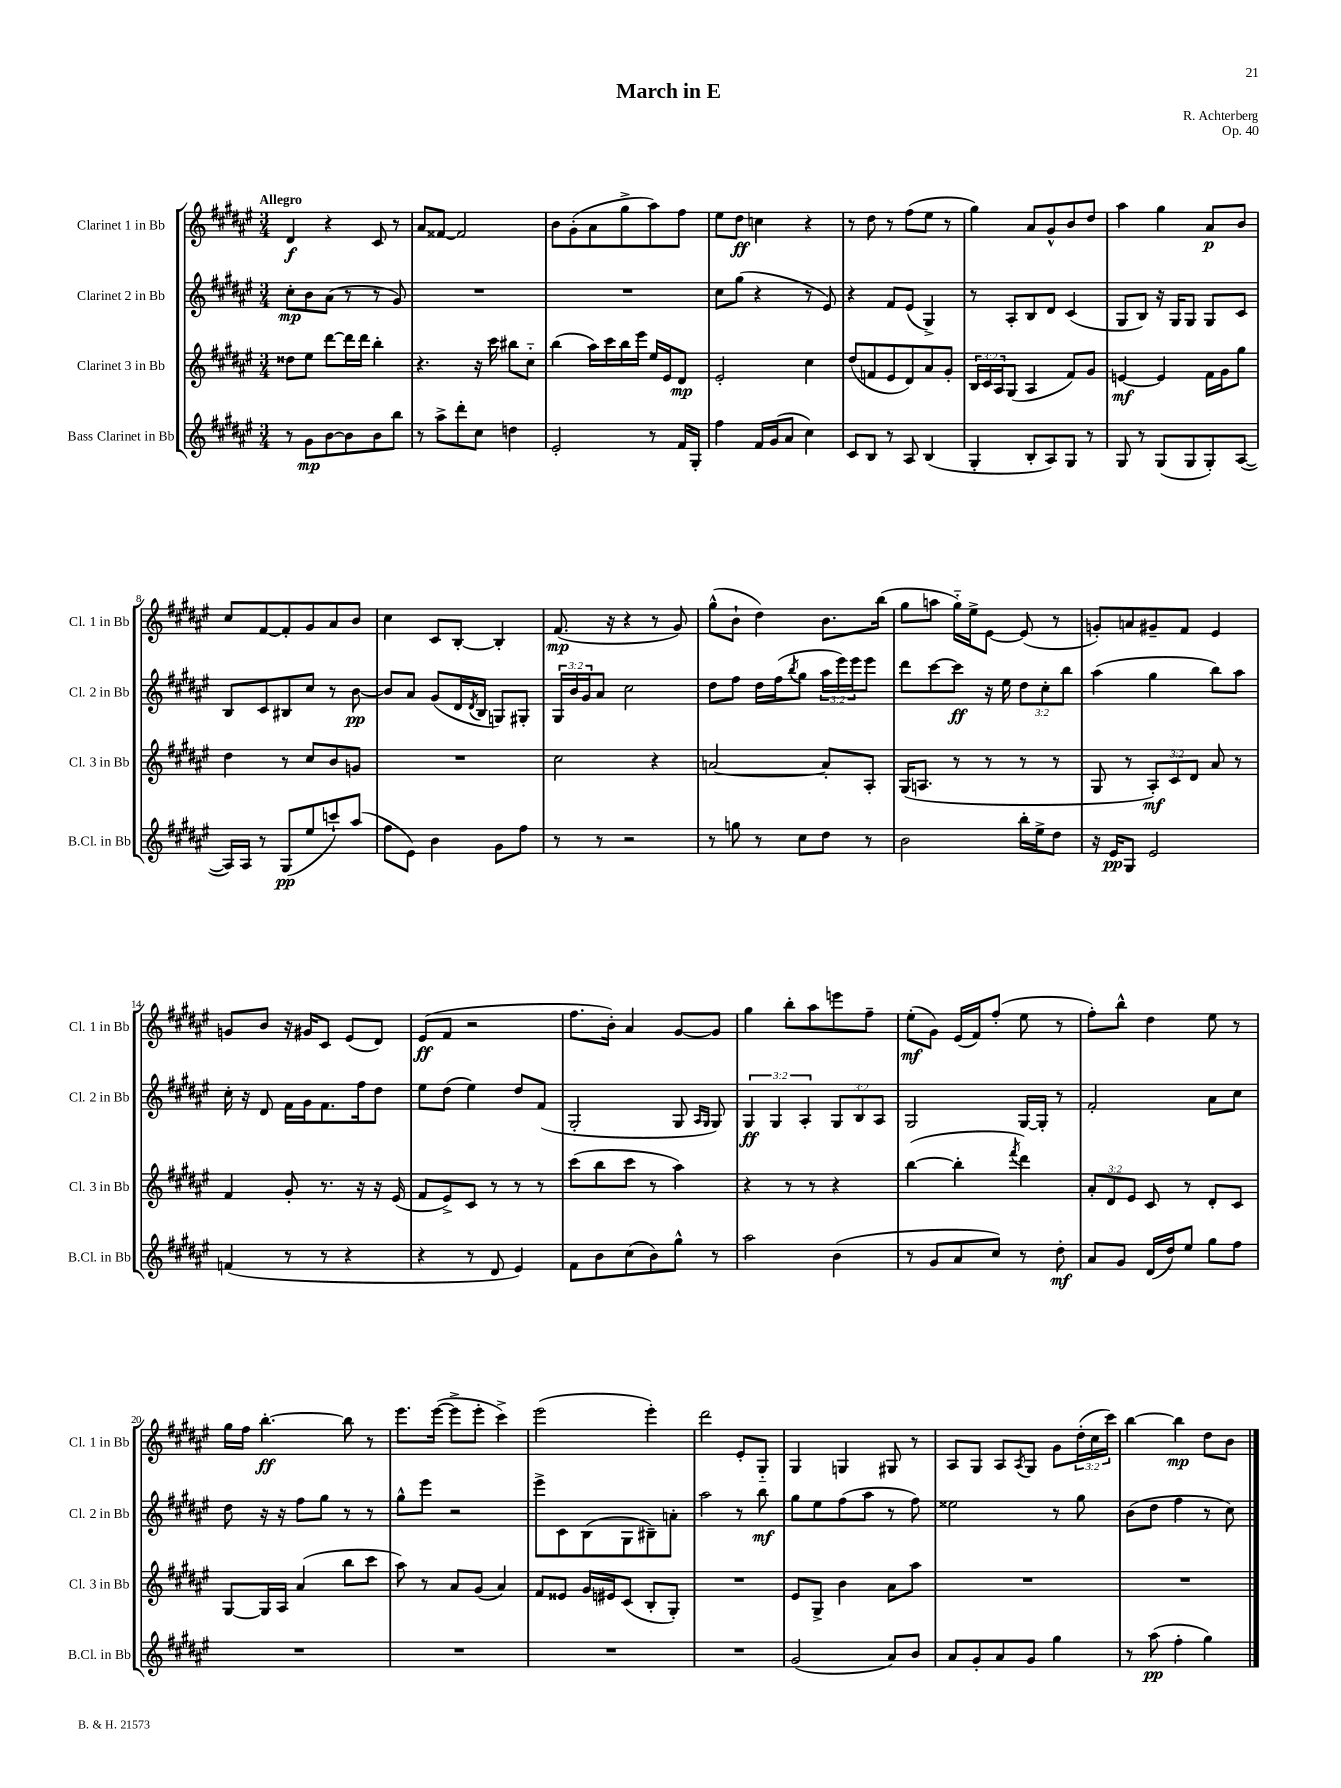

**kern	**kern	**kern	**kern
*staff4	*staff3	*staff2	*staff1
*clefG2	*clefG2	*clefG2	*clefG2
*k[f#c#g#d#a#e#]	*k[f#c#g#d#a#e#]	*k[f#c#g#d#a#e#]	*k[f#c#g#d#a#e#]
*M3/4	*M3/4	*M3/4	*M3/4
8r	8dd##\L	8cc#'\L	4d#/
8g#\L	8ee#\J	8b\	.
[8b\	[8ddd#\L	(8a#\J	4r
8b\]	16ddd#\]L	8r	.
.	16ddd#\JJ	.	.
8b\	4bb'\	8r	8c#/
8bb\J	.	8g#/)	8r
=	=	=	=
8r	4.r	2.r	8a#/L
8aa#^\L	.	.	[8f##/J
8ddd#'\	.	.	2f##/]
8cc#\J	16r	.	.
.	16ccc#\	.	.
4dd\	8bb#\L	.	.
.	8cc#'~\J	.	.
=	=	=	=
2e#'/	(4bb\	2.r	8b\L
.	.	.	(8g#'\
.	16aa#\LL)	.	8a#\
.	16ccc#\	.	.
.	16bb\	.	8gg#^\
.	16eee#\JJ	.	.
8r	16ee#/LL	.	8aa#\)
.	16e#/J	.	.
16f#/LL	8d#/J	.	8ff#\J
16G#'/JJ	.	.	.
=	=	=	=
4ff#\	2e#'/	8cc#\L	8ee#\L
.	.	(8gg#\J	8dd#\J
16f#/LL	.	4r	4cc\
(16g#/J	.	.	.
8a#/J	.	.	.
4cc#\)	4cc#\	8r	4r
.	.	8e#/)	.
=	=	=	=
8c#/L	(8dd#/L	4r	8r
8B/J	8f/	.	8dd#\
8r	8e#/	8f#/L	8r
8A#/	8d#/)	(8e#/J	(8ff#\L
(4B/	8a#/	4G#^/)	8ee#\J
.	8g#'/J	.	8r
=	=	=	=
4G#'/	24B/LL	8r	4gg#\)
.	24c#/	.	.
.	24A#/J	.	.
.	(8G#/J	8A#'/L	.
8B'/L	4A#/	8B/	8a#/L
8A#/)	.	8d#/J	8g#^^/
8G#/J	8f#/L)	(4c#/	8b/
8r	8g#/J	.	8dd#/J
=	=	=	=
8G#/	[4e/	8G#/L	4aa#\
8r	.	8B/J)	.
(8G#/L	4e/]	16r	4gg#\
.	.	16G#/LK	.
8G#/	.	8G#/J	.
8G#'/)	16f#\LL	8G#/L	8a#/L
.	16g#\J	.	.
([8A#/J	8gg#\J	8c#/J	8b/J
=	=	=	=
16A#/]LL)	4dd#\	8B/L	8cc#/L
16A#/JJ	.	.	.
8r	.	8c#/	[8f#/
(8G#/L	8r	8B#/	8f#'/]
8ee#/	8cc#/L	8cc#/J	8g#/
8ccc`/)	8b/	8r	8a#/
(8aa#/J	8g/J	[8b\	8b/J
=	=	=	=
8ff#\L	2.r	8b/]L	4cc#\
8e#\J)	.	8a#/J	.
4b\	.	(8g#/L	8c#/L
.	.	16d#/L	[8B'/J
.	.	8qd#/	.
.	.	16B/JJ	.
8g#\L	.	8G/L)	4B'/]
8ff#\J	.	8G#'/J	.
=	=	=	=
8r	2cc#\	24G#/LL	(8.f#/
.	.	24b/	.
.	.	24g#/J	.
8r	.	8a#/J	.
.	.	.	16r
2r	.	2cc#\	4r
.	4r	.	8r
.	.	.	8g#/)
=	=	=	=
8r	[2a/	8dd#\L	(8gg#^^\L
8gg\	.	8ff#\J	8b`\J
8r	.	16dd#\LL	4dd#\)
.	.	(16ff#\J	.
.	.	8qbb/	.
8cc#\L	.	8gg#\J	.
8dd#\J	8a'/]L	24aa#\LL	8.b\L
.	.	24eee#\)	.
.	.	24eee#\J	.
8r	8A#'/J	8eee#\J	.
.	.	.	(16bb\Jk
=	=	=	=
2b\	(16G#/LK	8ddd#\L	8gg#\L
.	8.A/J	.	.
.	.	[8ccc#\	8aa\J
.	8r	8ccc#\]J	16gg#'~\LL)
.	.	.	16ee#^\J
.	8r	16r	[8e#\J
.	.	16ee#\	.
16bb'\LL	8r	12dd#\L	(8e#/]
16ee#^\J	.	.	.
.	.	12cc#'\	.
8dd#\J	8r	.	8r
.	.	12bb\J	.
=	=	=	=
16r	8G#/	(4aa#\	8g'/L)
16e#/LK	.	.	.
8G#/J	8r	.	8a/
2e#/	12A#'/L)	4gg#\	8g#~/
.	12c#/	.	.
.	.	.	8f#/J
.	12d#/J	.	.
.	8a#/	8bb\L)	4e#/
.	8r	8aa#\J	.
=	=	=	=
(4f/	4f#/	16cc#'\	8g/L
.	.	16r	.
.	.	8d#/	8b/J
8r	8g#'/	16f#\LL	16r
.	.	16g#\J	16g#/LK
8r	8.r	8.f#\	8c#/J
4r	.	.	(8e#/L
.	16r	16ff#\k	.
.	16r	8dd#\J	8d#/J)
.	(16e#/	.	.
=	=	=	=
4r	8f#/L	8ee#\L	(8e#/L
.	8e#^/)	(8dd#\J	8f#/J
8r	8c#/J	4ee#\)	2r
8d#/	8r	.	.
4e#/)	8r	8dd#/L	.
.	8r	(8f#/J	.
=	=	=	=
8f#\L	(8ccc#\L	2G#'/	8.ff#\L
8b\	8bb\	.	.
.	.	.	16b'\Jk)
(8cc#\	8ccc#\J	.	4a#/
8b\)	8r	.	.
8gg#^^\J	4aa#\)	8G#/	[8g#/L
.	.	16qqA#/LL	.
.	.	16qqG#/JJ	.
8r	.	8G#/)	8g#/]J
=	=	=	=
2aa#\	4r	6G#/	4gg#\
.	.	6G#/	.
.	8r	.	8bb'\L
.	.	6A#'/	.
.	8r	.	8aa#\
(4b\	4r	12G#/L	8eee\
.	.	12B/	.
.	.	.	8ff#~\J
.	.	12A#/J	.
=	=	=	=
8r	([4bb\	2G#/	(8ee#'\L
8g#/L	.	.	8g#\J)
8a#/	4bb'\]	.	(16e#/LL
.	.	.	16f#/J)
8cc#/J)	.	.	(8ff#'/J
.	8qfff#/	.	.
8r	4ddd#\)	[16G#/LL	8ee#\
.	.	16G#'/]JJ	.
8dd#'\	.	8r	8r
=	=	=	=
8a#/L	12a#'/L	2f#'/	8ff#'\L)
.	12d#/	.	.
8g#/J	.	.	8bb^^\J
.	12e#/J	.	.
(16d#/LL	8c#/	.	4dd#\
16dd#/J)	.	.	.
8ee#/J	8r	.	.
8gg#\L	8d#'/L	8a#\L	8ee#\
8ff#\J	8c#/J	8cc#\J	8r
=	=	=	=
2.r	[8G#/L	8dd#\	16gg#\LL
.	.	.	16ff#\JJ
.	16G#/]L	16r	[4.bb'\
.	16A#/JJ	16r	.
.	(4a#/	8ff#\L	.
.	.	8gg#\J	.
.	8bb\L	8r	8bb\]
.	8ccc#\J	8r	8r
=	=	=	=
2.r	8aa#\)	8gg#^^\L	8.eee#\L
.	8r	8eee#\J	.
.	.	.	([16eee#\Jk
.	8a#/L	2r	8eee#^\]L
.	(8g#/J	.	8eee#'\J
.	4a#/)	.	4ccc#^\)
=	=	=	=
2.r	8f#/L	8eee#^\L	(2eee#\
.	8e##/J	8c#\	.
.	16g#/LL	(8B\	.
.	16e#/J	.	.
.	(8c#/J	8G#\	.
.	8B'/L	8B#~\)	4eee#'\)
.	8G#'/J)	8a'\J	.
=	=	=	=
2.r	2.r	2aa#\	2ddd#\
.	.	8r	8e#'/L
.	.	8bb\	8G#'~/J
=	=	=	=
(2g#/	8e#/L	8gg#\L	4G#/
.	8G#^/J	8ee#\	.
.	4b\	(8ff#\	4G/
.	.	8aa#\J	.
8a#/L)	8a#\L	8r	8G#/
8b/J	8aa#\J	8ff#\)	8r
=	=	=	=
8a#/L	2.r	2ee##\	8A#/L
8g#'/	.	.	8G#/J
8a#/	.	.	8A#/L
.	.	.	8qA#/
8g#/J	.	.	8G#/J
4gg#\	.	8r	8g#\L
.	.	8gg#\	(24dd#'\L
.	.	.	24cc#\
.	.	.	24ccc#\JJ)
=	=	=	=
8r	2.r	(8b\L	[4bb\
(8aa#\	.	8dd#\J	.
4ff#'\	.	4ff#\	4bb\]
4gg#\)	.	8r	8dd#\L
.	.	8cc#\)	8b\J
==	==	==	==
*-	*-	*-	*-
